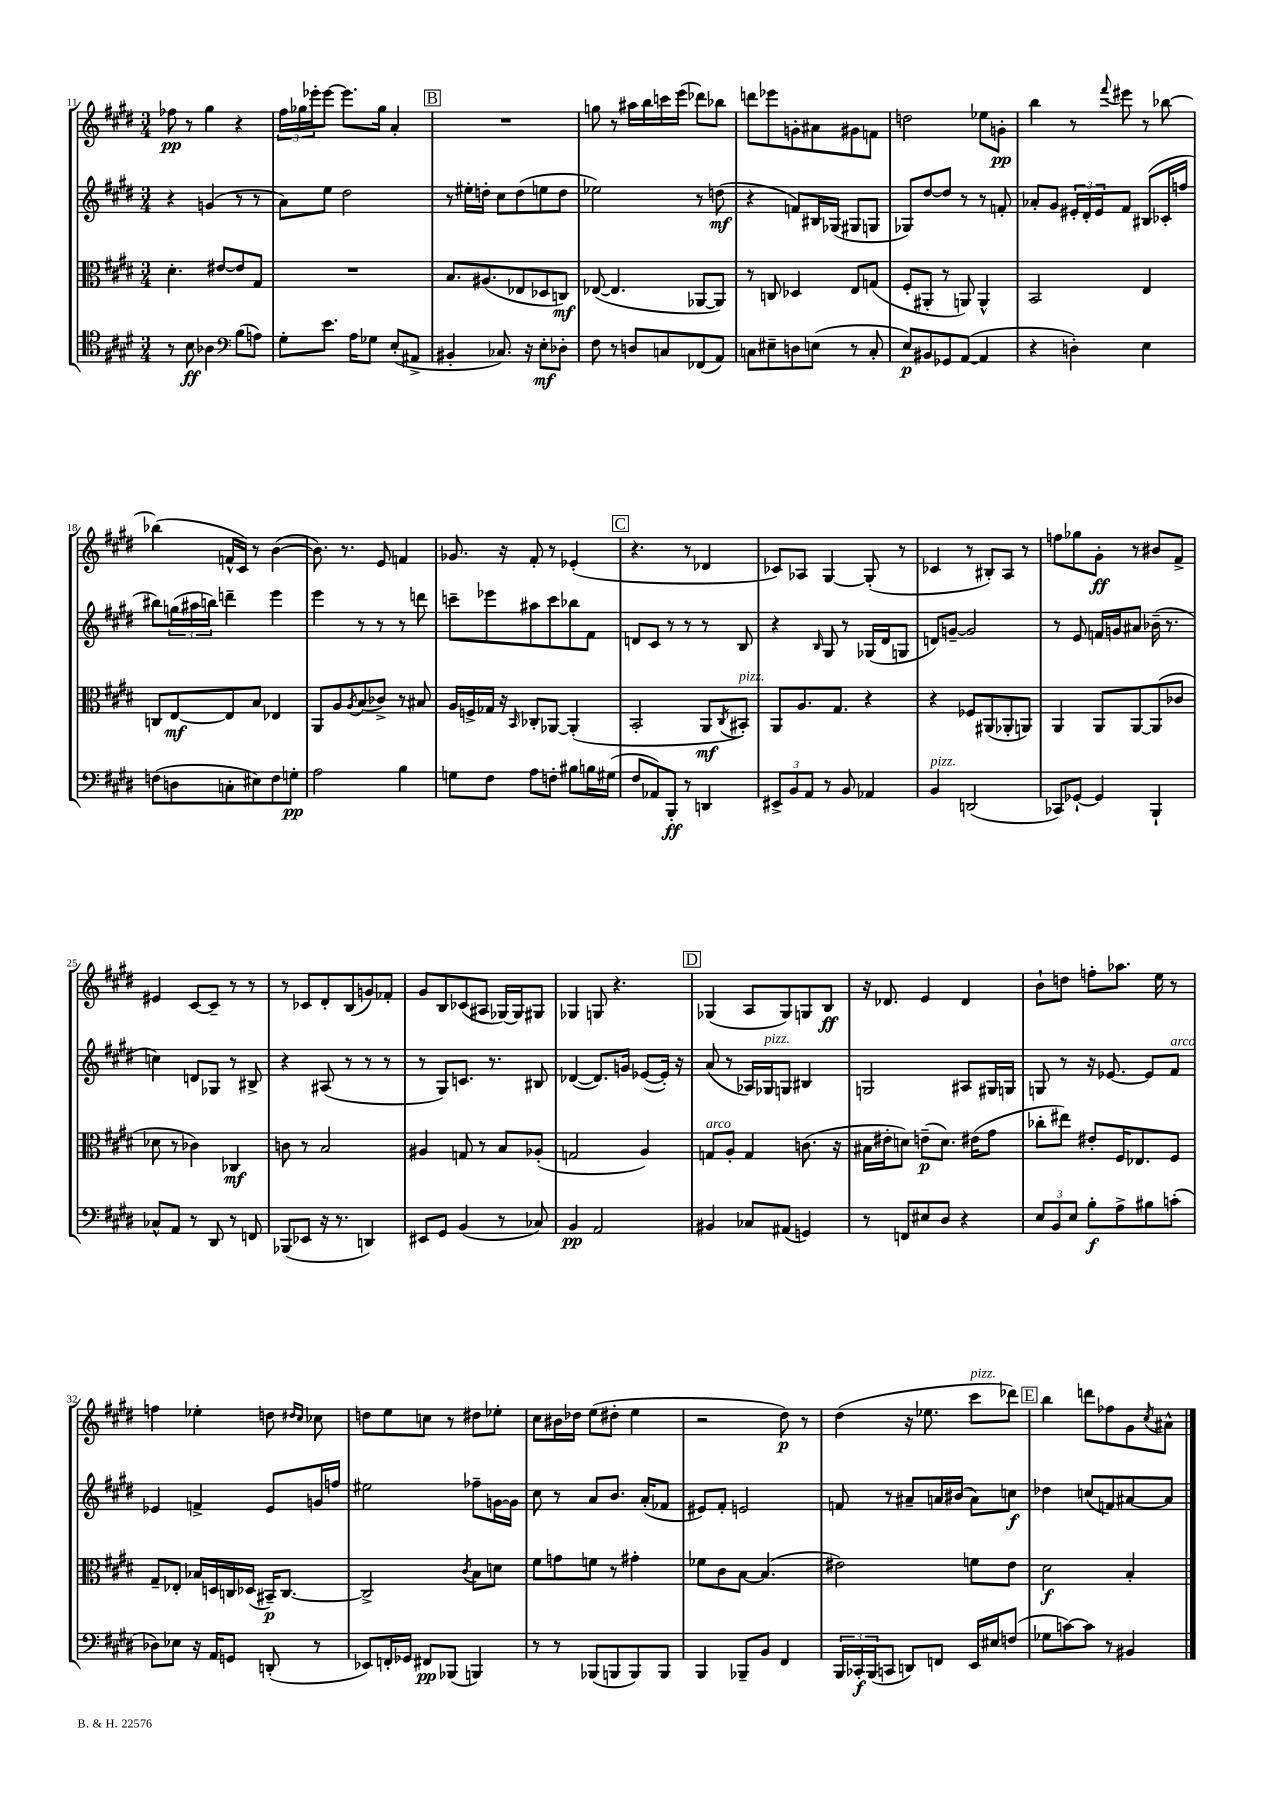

**kern	**kern	**kern	**kern
*staff4	*staff3	*staff2	*staff1
*clefC4	*clefC3	*clefG2	*clefG2
*k[f#c#g#d#]	*k[f#c#g#d#]	*k[f#c#g#d#]	*k[f#c#g#d#]
*M3/4	*M3/4	*M3/4	*M3/4
8r	4.d#'	4r	8ff-
8B	.	.	8r
4A-	.	(4g	4gg#
.	[8e#	.	.
*clefF4	*	*	*
(8B	8e#]	8r	4r
8A)	8G#	8r	.
=	=	=	=
8G#'	2.r	8a)	24ff#
.	.	.	24gg-
.	.	.	24eee-'
8.e	.	8ee	[8eee-
.	.	2dd#	8.eee-]
16A	.	.	.
8G-	.	.	.
.	.	.	16gg-
(8E'	.	.	4a'
8AA#^	.	.	.
=	=	=	=
4BB#'	8.B	8r	2.r
.	.	16ee#'	.
.	(8.A#	16dd'	.
8.C-)	.	8cc#	.
.	8E-	(8dd	.
16r	.	.	.
8E'	8D-	8ee	.
8D-'	8C)	8dd	.
=	=	=	=
8F#	([8E-	2ee-)	8gg
8r	4.E-]	.	8r
8D	.	.	16aa#
.	.	.	16bb
8C	.	.	16ccc
.	.	.	(16eee
(8FF-	[8AA-	8r	8ddd-)
8AA)	8AA-])	(8dd	8bb-
=	=	=	=
8C	8r	4r	8ddd
8E#~	8C	.	8eee-
8D	4D-	8f)	8g'
(8E	.	16B#	8a#
.	.	(16G-	.
8r	8E	8G#	8g#
8C'	(8G	8G	8f
=	=	=	=
8E)	8F#'	8G-)	2dd
8BB#	8AA#'	[8dd#	.
8GG-	8r	8dd#]	.
([8AA	8AA)	8r	.
4AA]	4AA^^	8r	8ee-
.	.	8f'	8g'
=	=	=	=
4r	2BB	8a-'	4bb
.	.	8g#	.
4D')	.	24e#'	8r
.	.	24d#'	.
.	.	24e#	.
.	.	.	8qqfff#
.	.	8f#	8eee#
4E	4E	(8B#	8r
.	.	16c-'	[8bb-
.	.	16ff	.
=	=	=	=
(8F	8C	8bb#)	(4bb-]
8D	[8E	(24gg	.
.	.	24aa#	.
.	.	24bb)	.
8C'	8E]	4ddd~	16f^^
.	.	.	16c#)
8E#)	8B	.	8r
8F	4E-	4eee	([4b
8G'	.	.	.
=	=	=	=
2A	8AA	4eee	8.b])
.	8A	.	.
.	.	.	8.r
.	8qA	.	.
.	(8B	8r	.
.	8c-^)	8r	8e
4B	8r	8r	4f
.	8B#	8ddd	.
=	=	=	=
8G	16A	8ccc~	8.g-
.	16F^	.	.
8F#	16G-	8eee-	.
.	16r	.	16r
.	16qqBB	.	.
8A	8C-'	8aa#	8f#'
8F'	[8AA-	8ccc	8r
8B#	(4AA-']	8bb-	(4e-'
16B	.	8f#	.
(16G#	.	.	.
=	=	=	=
8F#	2BB'	8d	4.r
8AA-)	.	8c#	.
8BBB'	.	8r	.
8r	.	8r	8r
4DD	8AA	8r	4d-
.	8qC#	.	.
.	8BB#')	8B	.
=	=	=	=
12EE#^	8AA	4r	8c-)
12BB	.	.	.
.	8.A	.	8A-
12AA	.	.	.
.	.	16qqB	.
8r	.	8G#	[4G#
.	8.G#	.	.
8BB	.	8r	.
4AA-	4r	(16G-	(8G#']
.	.	16d#	.
.	.	8G	8r
=	=	=	=
4BB	4r	8d)	4c-
.	.	[8g~	.
(2DD	8F-	2g]	8r
.	(8AA#	.	8B#')
.	8AA-'	.	8A
.	8AA)	.	8r
=	=	=	=
8CC-)	4AA	8r	8ff
[8GG-`	.	8e	8gg-
4GG-]	8AA	16f	8g#'
.	.	16g	.
.	[8AA	8a#	8r
4BBB`	(8AA]	(16b-~	8b#
.	.	8.r	.
.	8c-	.	8f#^
=	=	=	=
8C-^^	8d-	4cc)	4e#
8AA	8r	.	.
8r	4c-)	8d	[8c#
8DD#	.	8G-	8c#~]
8r	4C-	8r	8r
8FF	.	8B#^	8r
=	=	=	=
(8BBB-	8c	4r	8r
8EE-	8r	.	8c-
16r	2B	(8A#	8d#'
8.r	.	.	.
.	.	8r	(8B
4DD)	.	8r	8g)
.	.	8r	8f-'
=	=	=	=
8EE#	4A#	8r	8g#
8GG#	.	8G#)	8B
(4BB	8G	8.c	(8c-
.	8r	.	8A#
.	.	8.r	.
8r	8B	.	[16G-)
.	.	.	16G-]
8C-)	(8A-'	8B#	8G#
=	=	=	=
4BB	2G	([4d-	4G-
2AA	.	8.d-])	8G
.	.	.	4.r
.	.	16g	.
.	4A)	([8e-	.
.	.	16e-'])	.
.	.	16r	.
=	=	=	=
4BB#	8G	(8a	(4G-
.	8A'	8r	.
8C-	4G	16A-)	8A
.	.	16G-	.
(8AA#	.	8G	8G-)
4GG)	(8.c	4B#	8G
.	.	.	8B
.	16r	.	.
=	=	=	=
8r	16B#	2G	16r
.	16e#'	.	8.d-
8FF	8d)	.	.
8E#	(8e~	.	4e
8D#	8.d)	.	.
4r	.	8A#	4d-
.	(16e#	.	.
.	8g#	16G#	.
.	.	16G	.
=	=	=	=
12E	8cc-'	8G	8b`
12BB	.	.	.
.	8ee#)	8r	8dd
12E	.	.	.
8B'	8e#'	16r	8ff'
.	.	[8.e-	.
8A^	16F#	.	8.aa-
.	8.E-	.	.
8B#	.	8e-]	.
.	.	.	16ee
(8c'	8F#	8f#	8r
=	=	=	=
8D-)	8G#~	4e-	4ff
8E-	8E-'	.	.
16r	16B-	4f^	4ee-'
16AA	16D	.	.
8GG	16C	.	.
.	(16D-	.	.
(8DD'	16BB#~)	8e-	8dd
.	[8.C	.	.
.	.	.	16qqdd#
.	.	.	16qqcc#
8r	.	16g	8cc-
.	.	16ff	.
=	=	=	=
8EE-)	2C^]	2ee#	8dd
16FF'	.	.	8ee
16GG-	.	.	.
8FF#	.	.	8cc
(8BBB-	.	.	8r
.	8qc#	.	.
4BBB)	8B	8ff-~	8dd#
.	8d	[16g	8ee-'
.	.	16g]	.
=	=	=	=
8r	8f#	8cc#	8cc#
8r	8g	8r	16b#
.	.	.	16dd-
(8BBB-	8f	8a	(8ee
8BBB	8r	8.b	8dd#'
8BBB)	4g#'	.	4ee
.	.	(16a'	.
8BBB	.	8f-	.
=	=	=	=
4BBB	8f-	8e#)	2r
.	8c#	8f#'	.
8BBB-~	[8B	2e	.
8BB	(4.B]	.	.
4FF#	.	.	8dd#)
.	.	.	8r
=	=	=	=
24BBB	2e#)	8f	(4dd#
24CC-'	.	.	.
(24BBB	.	.	.
8CC	.	8r	.
8DD)	.	8a#~	16r
.	.	.	8.ee-
8FF	.	16a	.
.	.	(16b#	.
16EE	8f	8a)	8ccc#
16E#	.	.	.
(8F	8e#	8cc	8ddd-)
=	=	=	=
8G-	2d#	4dd-	4bb
[8c)	.	.	.
8c]	.	(8cc	8ddd
8r	.	8f)	8ff-
4BB#	4B'	[8a#	8g#
.	.	.	8qcc#
.	.	8a#]	8a#^^
==	==	==	==
*-	*-	*-	*-
